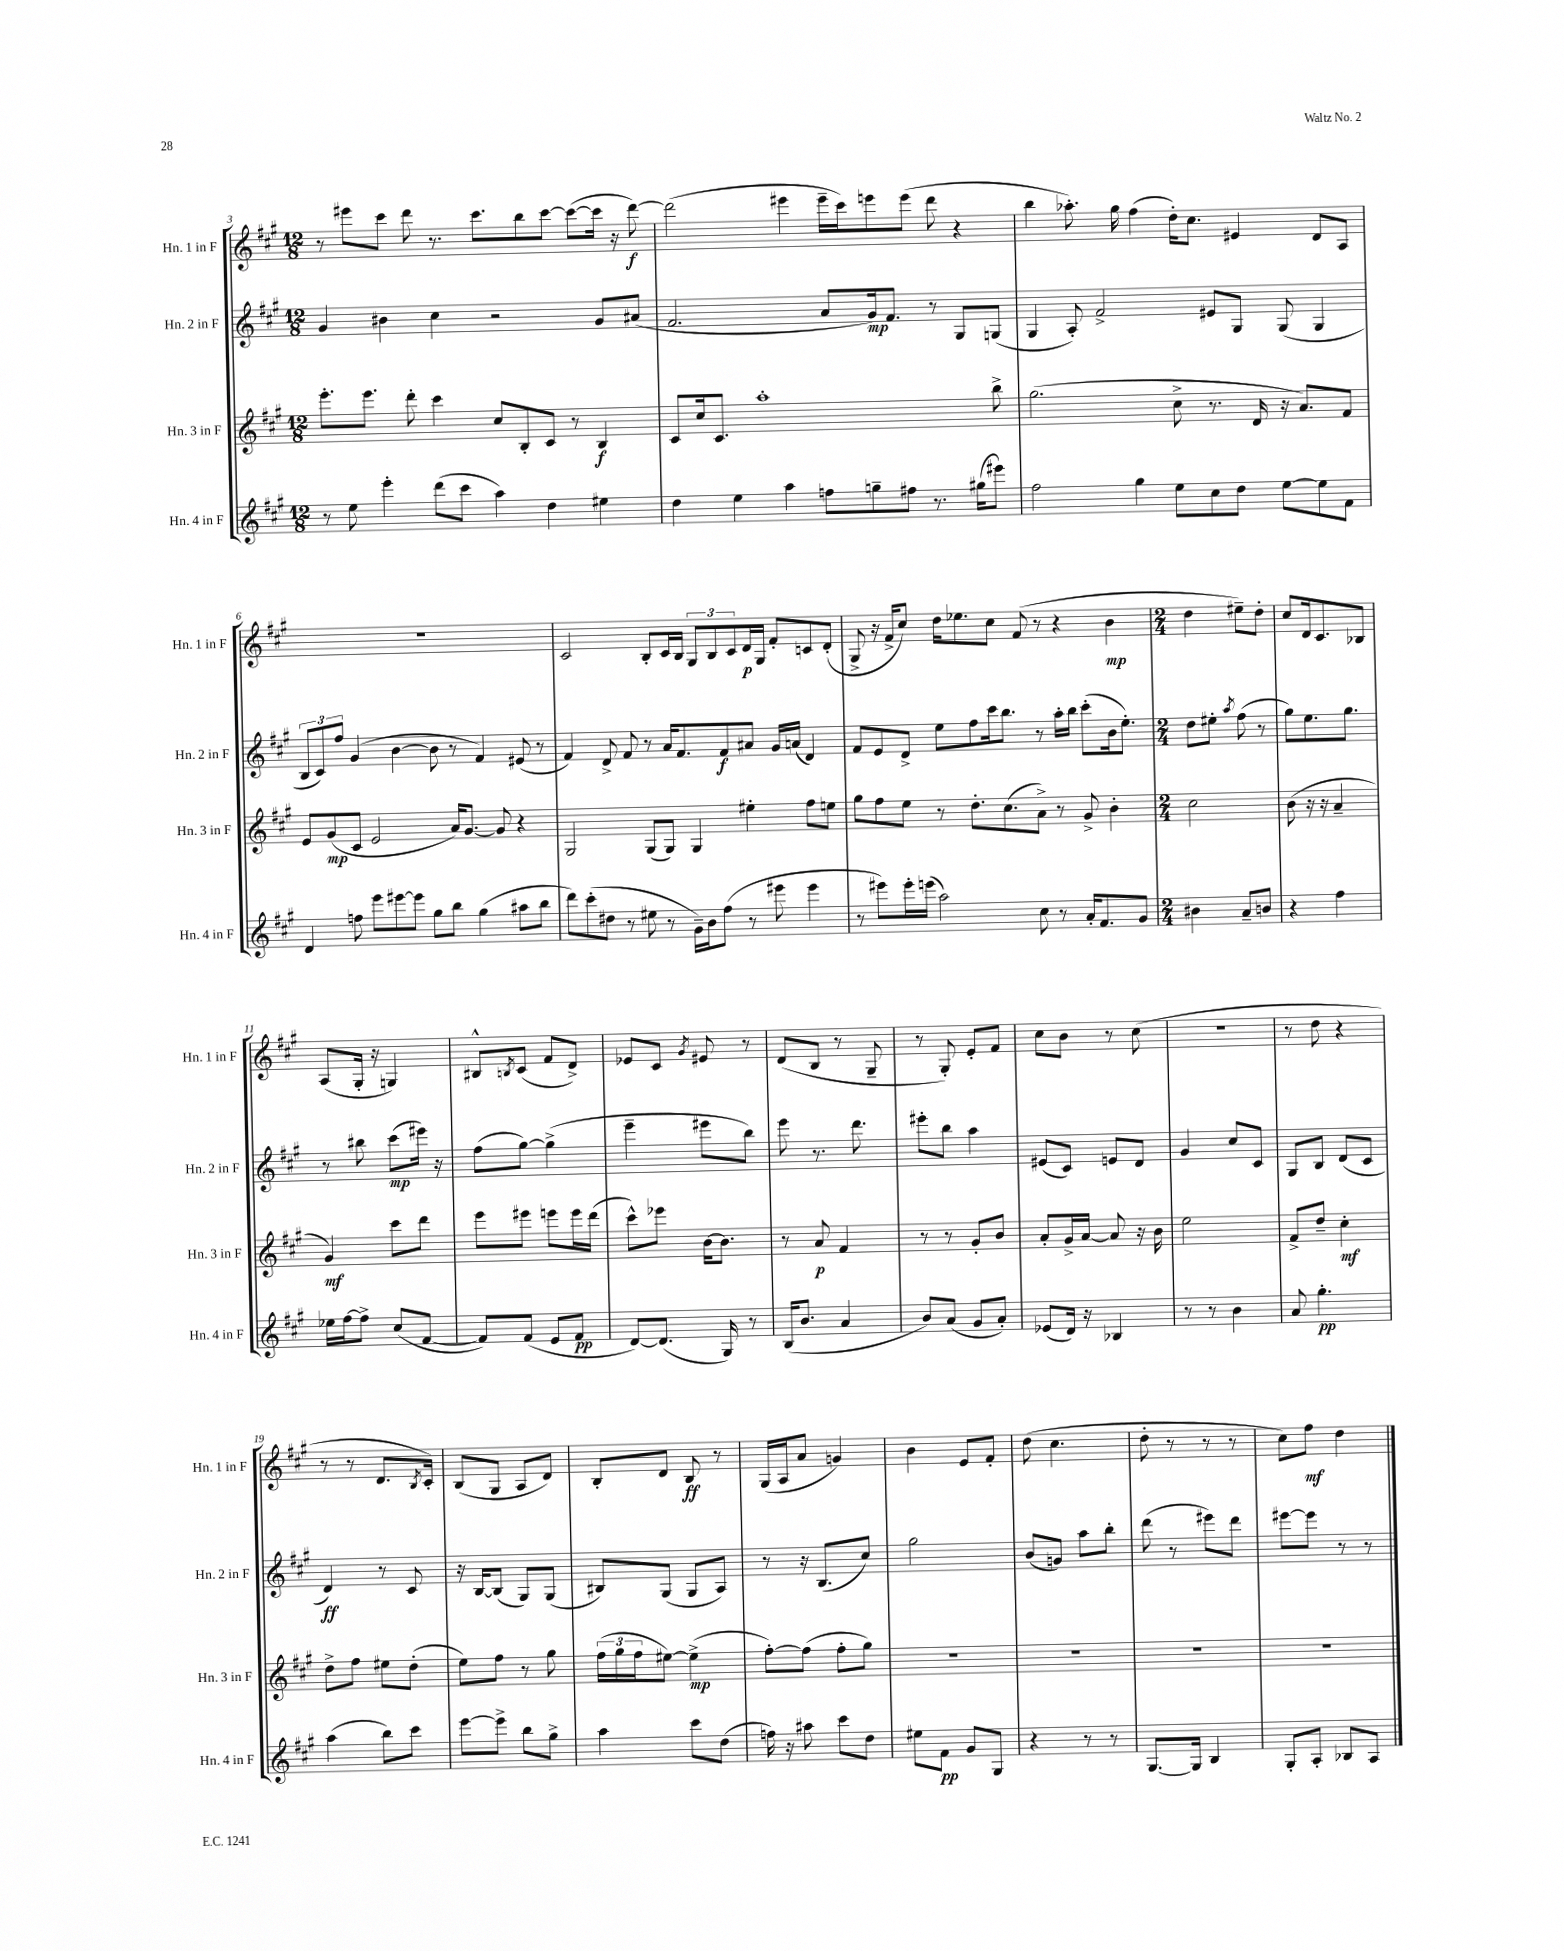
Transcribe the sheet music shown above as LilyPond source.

<<
\new StaffGroup <<
\new Staff = "s0" \with { instrumentName = "Hn. 1 in F" shortInstrumentName = "Hn. 1 in F" } {
    \clef treble \key a \major \numericTimeSignature \time 12/8
    r8 eis'''8 cis'''8 d'''8 r8. cis'''8. b''8 cis'''8~ cis'''8~( cis'''16 r16 d'''8~\f) |
    d'''2( eis'''4 eis'''16-- cis'''16) e'''8 e'''8( d'''8 r4 |
    b''4 aes''8.-.) gis''16 fis''4( d''16-.) cis''8. eis'4 d'8 a8 |
    R1. |
    cis'2 b8-. cis'16 b16 \tuplet 3/2 { gis8 b8 cis'8 } d'16\p gis16 fis'8-. c'8 d'8-.( |
    gis8-> r16 fis'16-> cis''8) d''16 ees''8. cis''8 fis'8( r8 r4 b'4\mp |
    \numericTimeSignature \time 2/4 d''4 eis''8--) d''8-. |
    cis''8 d'16 cis'8. bes8 |
    a8( gis16-. r16 g4) |
    bis8-^ \acciaccatura { b8 } cis'8( fis'8 d'8->) |
    ees'8 cis'8 \acciaccatura { gis'8 } eis'8 r8 |
    d'8( b8 r8 gis8-- |
    r8 gis8-.) e'8-. fis'8 |
    cis''8 b'8 r8 cis''8( |
    r2 |
    r8 d''8 r4 |
    r8 r8 d'8. \acciaccatura { b8 } cis'16-.) |
    b8( gis8 a8 d'8) |
    b8-. d'8 b8\ff r8 |
    gis16( a16 a'8 g'4) |
    b'4 e'8 fis'8-. |
    d''8( cis''4. |
    d''8-. r8 r8 r8 |
    cis''8) fis''8\mf d''4 \bar "|." |
}
\new Staff = "s1" \with { instrumentName = "Hn. 2 in F" shortInstrumentName = "Hn. 2 in F" } {
    \clef treble \key a \major \numericTimeSignature \time 12/8
    gis'4 bis'4 cis''4 r2 gis'8 ais'8( |
    fis'2. a'8 gis'16\mp) fis'8. r8 gis8 g8( |
    gis4 a8-.) fis'2-> eis'8 gis8 gis8( gis4 |
    \tuplet 3/2 { b8 cis'8) fis''8 } gis'4( b'4~ b'8 r8 fis'4) eis'8( r8 |
    fis'4) d'8-> fis'8 r8 a'16 fis'8. fis'8\f ais'8 gis'16 a'16( d'4) |
    fis'8 e'8 d'8-> e''8 fis''8 cis'''16 b''8. r8 a''16-. b''16 cis'''8-.( b'16 e''8.-.) |
    \numericTimeSignature \time 2/4 d''8 eis''8-. \acciaccatura { a''8 } fis''8( r8 |
    gis''8) e''8. gis''8. |
    r8 bis''8 cis'''8\mp( eis'''16) r16 |
    fis''8( gis''8~) gis''4->( |
    e'''4-- eis'''8 b''8) |
    e'''8 r8. d'''8. |
    eis'''8-. b''8 a''4 |
    eis'8( cis'8) e'8 d'8 |
    gis'4 cis''8 cis'8 |
    gis8 b8 d'8( cis'8 |
    d'4\ff) r8 cis'8 |
    r16 b16~ b8( gis8) gis8( |
    bis8) gis8( gis8 a8) |
    r8 r16 b8.( cis''8) |
    gis''2 |
    b'8( g'8) a''8 b''8-. |
    d'''8( r8 eis'''8) d'''8 |
    eis'''8~ eis'''8 r8 r8 \bar "|." |
}
\new Staff = "s2" \with { instrumentName = "Hn. 3 in F" shortInstrumentName = "Hn. 3 in F" } {
    \clef treble \key a \major \numericTimeSignature \time 12/8
    e'''8.-. e'''8. d'''8-. cis'''4 cis''8 b8-. cis'8 r8 b4\f |
    cis'8 cis''16 cis'8. a''1-. b''8-> |
    gis''2.( cis''8-> r8. d'16 r16 a'8.) fis'8 |
    e'8 gis'8\mp( cis'8 e'2 a'16) gis'8.~ gis'8 r4 |
    gis2 gis8( gis8) gis4 eis''4-. fis''8 e''8 |
    gis''8 fis''8 e''8 r8 d''8.-. cis''8.( a'8->) r8 gis'8-> b'4-. |
    \numericTimeSignature \time 2/4 cis''2 |
    b'8( r16 r16 a'4-- |
    gis'4\mf) cis'''8 d'''8 |
    e'''8 eis'''8 e'''8 e'''16 d'''16( |
    cis'''8-^) ees'''8 b'16~ b'8. |
    r8 a'8\p fis'4 |
    r8 r8 gis'8-. b'8 |
    a'8-. gis'16-> a'16~ a'8 r16 b'16 |
    e''2 |
    fis'8-> d''8-- cis''4-.\mf |
    d''8-> fis''8 eis''8 d''8-.( |
    e''8) fis''8 r8 gis''8 |
    \tuplet 3/2 { fis''16( gis''16 fis''16 } eis''8~) eis''4->\mp( |
    fis''8~-.) fis''8( fis''8-. gis''8) |
    R2 |
    R2 |
    R2 |
    R2 \bar "|." |
}
\new Staff = "s3" \with { instrumentName = "Hn. 4 in F" shortInstrumentName = "Hn. 4 in F" } {
    \clef treble \key a \major \numericTimeSignature \time 12/8
    r8 e''8 e'''4-. d'''8( cis'''8 a''4) d''4 eis''4 |
    d''4 e''4 a''4 f''8 g''8-- fis''8 r8. gis''16( eis'''8) |
    fis''2 gis''4 e''8 cis''8 d''8 e''8~ e''8 fis'8 |
    d'4 f''8 e'''8 eis'''8~ eis'''8 gis''8 b''8 gis''4( ais''8 b''8 |
    d'''8) cis'''8-.( dis''8 r8 eis''8 r8 gis'16--) b'16 fis''8( r8 eis'''8 eis'''4 |
    r8 eis'''8) eis'''16-. e'''16( a''2) cis''8 r8 a'16-. fis'8. gis'8 |
    \numericTimeSignature \time 2/4 bis'4 a'8-- b'8 |
    r4 fis''4 |
    ees''16 fis''16~ fis''8-> cis''8( fis'8~ |
    fis'8) fis'8( e'8 fis'8\pp |
    d'8~) d'8.( gis16) r8 |
    b16( b'8. a'4 |
    b'8) a'8( gis'8 a'8-.) |
    ees'8( d'16) r16 bes4 |
    r8 r8 b'4 |
    a'8 gis''4.-.\pp |
    a''4( b''8) cis'''8 |
    e'''8~ e'''8-> b''8 gis''8-> |
    a''4 cis'''8 d''8( |
    f''16) r16 ais''8 cis'''8 d''8 |
    eis''8 fis'8\pp gis'8 gis8 |
    r4 r8 r8 |
    gis8.~ gis16 b4 |
    gis8-. a8-. bes8 a8 \bar "|." |
}
>>
>>
\layout { \context { \Score currentBarNumber = #3 } }
